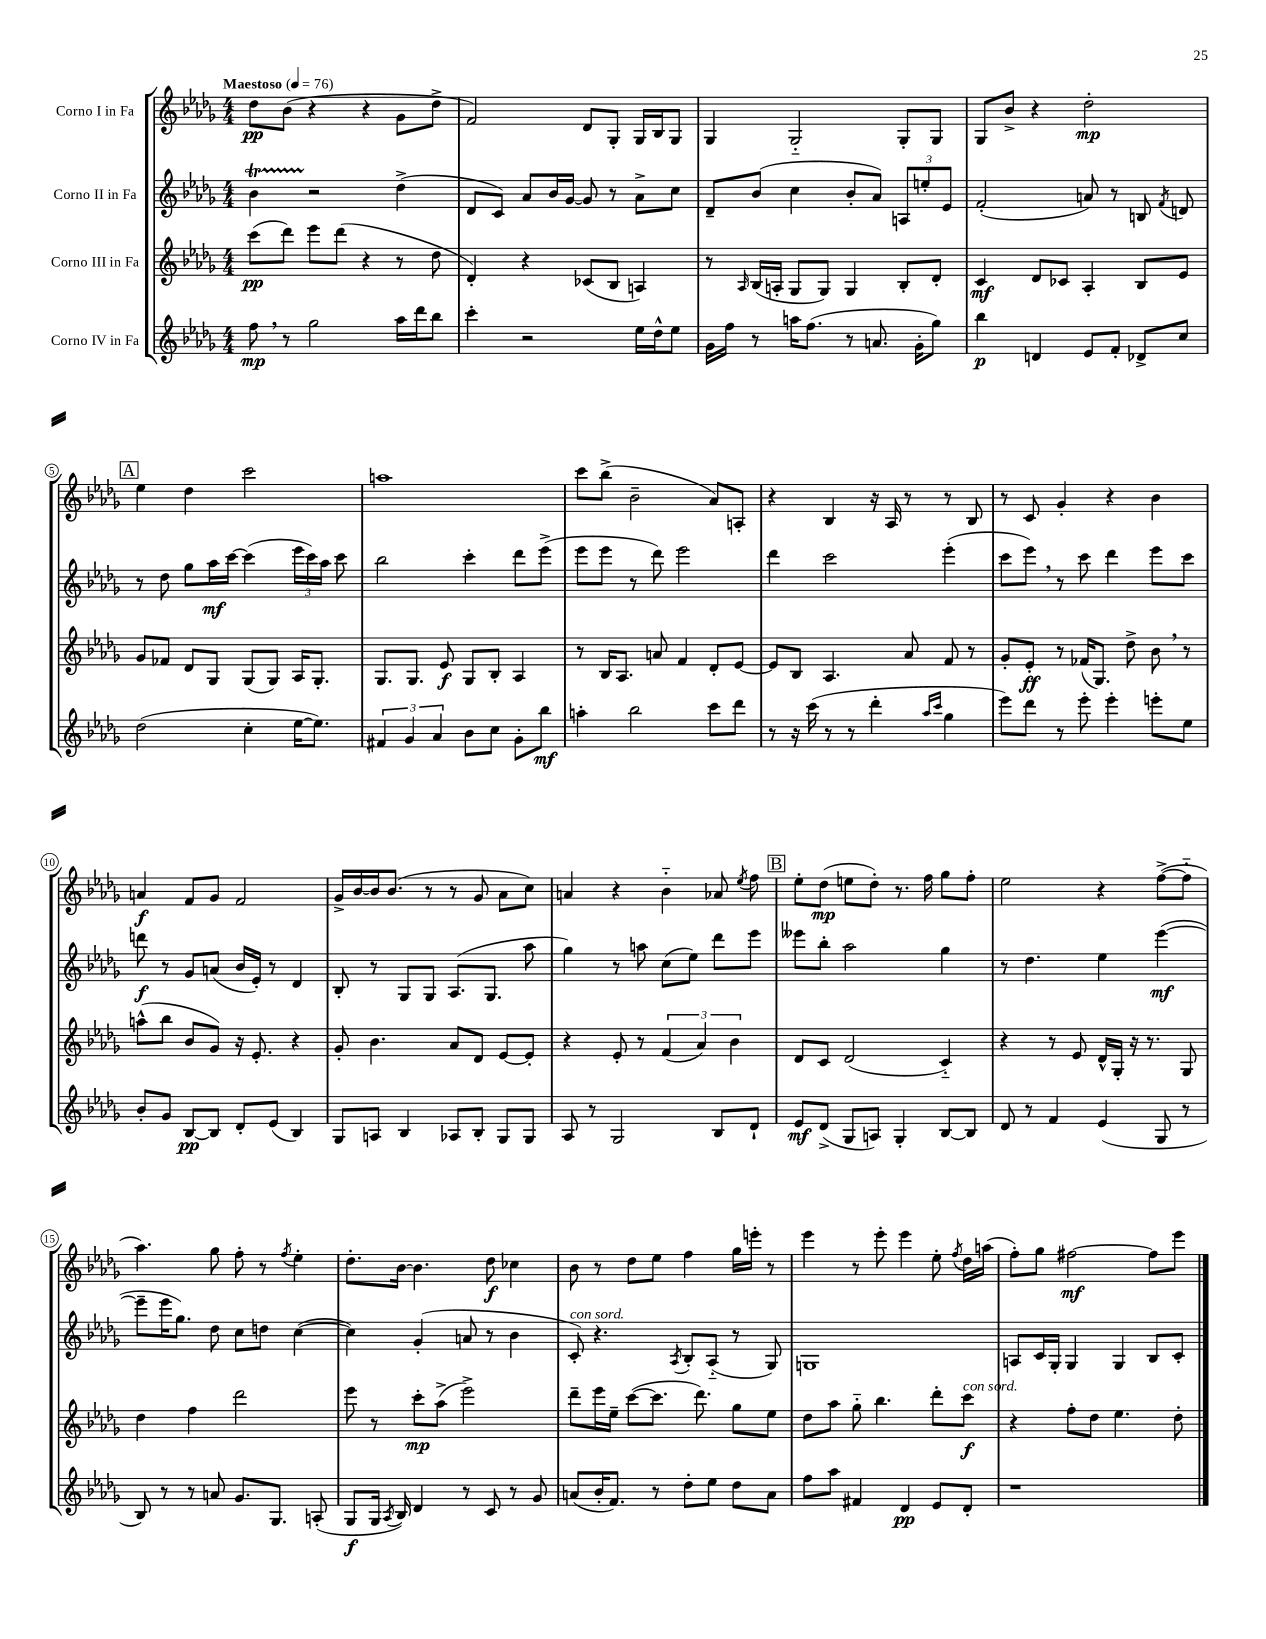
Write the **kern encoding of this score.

**kern	**dynam	**kern	**dynam	**kern	**dynam	**kern	**dynam
*part4	*part4	*part3	*part3	*part2	*part2	*part1	*part1
*staff4	*staff4	*staff3	*staff3	*staff2	*staff2	*staff1	*staff1
*I"Corno IV in Fa	*	*I"Corno III in Fa	*	*I"Corno II in Fa	*	*I"Corno I in Fa	*
*clefG2	*	*clefG2	*	*clefG2	*	*clefG2	*
*k[b-e-a-d-g-]	*	*k[b-e-a-d-g-]	*	*k[b-e-a-d-g-]	*	*k[b-e-a-d-g-]	*
*M4/4	*	*M4/4	*	*M4/4	*	*M4/4	*
*MM76	*	*MM76	*	*MM76	*	*MM76	*
=1	=1	=1	=1	=1	=1	=1	=1
!	!	!	!	!	!	!LO:TX:a:B:t=Maestoso	!
8ff,\	mp	(8ccc\L	pp	4b-T\	.	8dd-\L	pp
8r	.	8ddd-\J)	.	.	.	(8b-\J	.
2gg-\	.	8eee-\L	.	2r	.	4r	.
.	.	(8ddd-\J	.	.	.	.	.
.	.	4r	.	.	.	4r	.
16aa-\LL	.	8r	.	(4dd-^\	.	8g-\L	.
16ddd-\J	.	.	.	.	.	.	.
8bb-\J	.	8dd-\	.	.	.	8dd-^\J	.
=2	=2	=2	=2	=2	=2	=2	=2
4ccc'\	.	4d-'/)	.	8d-/L	.	2f/)	.
.	.	.	.	8c/J)	.	.	.
2r	.	4r	.	8a-/L	.	.	.
.	.	.	.	16b-/L	.	.	.
.	.	.	.	[16g-/JJ	.	.	.
.	.	(8c-X/L	.	8g-/]	.	8d-/L	.
.	.	8B-/J	.	8r	.	8G-'/J	.
16ee-\LL	.	4An/)	.	8a-^\L	.	16G-/LL	.
16dd-^^\J	.	.	.	.	.	16B-/J	.
8ee-\J	.	.	.	8cc\J	.	8G-/J	.
=3	=3	=3	=3	=3	=3	=3	=3
16g-\LL	.	8r	.	8d-~/L	.	4G-/	.
16ff\JJ	.	.	.	.	.	.	.
.	.	16qqA-/	.	.	.	.	.
8r	.	(16B-/LL	.	(8b-/J	.	.	.
.	.	16An'/JJ	.	.	.	.	.
16aan\KL	.	8G-/L	.	4cc\	.	2G-/	.
(8.ff\J	.	.	.	.	.	.	.
.	.	8G-/J)	.	.	.	.	.
8r	.	4G-/	.	8b-'/L	.	.	.
8.an/	.	.	.	8a-/J)	.	.	.
.	.	8B-'/L	.	12An/L	.	8G-'/L	.
16g-'\KL	.	.	.	.	.	.	.
.	.	.	.	12een'/	.	.	.
8gg-\J)	.	8d-'/J	.	.	.	8G-/J	.
.	.	.	.	12e-/J	.	.	.
=4	=4	=4	=4	=4	=4	=4	=4
4bb-\	p	4c/	mf	(2f'/	.	8G-/L	.
.	.	.	.	.	.	8b-^/J	.
4dn/	.	8d-/L	.	.	.	4r	.
.	.	8c-X/J	.	.	.	.	.
8e-/L	.	4A-'/	.	8an/)	.	2dd-'\	mp
8f'/J	.	.	.	8r	.	.	.
8d-X^/L	.	8B-/L	.	8Bn/	.	.	.
.	.	.	.	8qf/	.	.	.
8cc/J	.	8e-/J	.	8dn/	.	.	.
!!LO:LB:g=z
!!LO:REH:place=s1:t=A
=5	=5	=5	=5	=5	=5	=5	=5
(2dd-\	.	8g-/L	.	8r	.	4ee-\	.
.	.	8f-X/J	.	8dd-\	.	.	.
.	.	8d-/L	.	8gg-\L	.	4dd-\	.
.	.	8G-/J	.	16aa-\L	mf	.	.
.	.	.	.	[16ccc\JJ	.	.	.
4cc'\	.	(8G-/L	.	(4ccc\]	.	2ccc\	.
.	.	8G-/J)	.	.	.	.	.
[16ee-\KL	.	16A-/KL	.	24eee-\LL	.	.	.
.	.	.	.	24ccc\)	.	.	.
8.ee-\J])	.	8.G-'/J	.	.	.	.	.
.	.	.	.	24aa-\JJ	.	.	.
.	.	.	.	8ccc\	.	.	.
=6	=6	=6	=6	=6	=6	=6	=6
6f#X/	.	8.G-/L	.	2bb-\	.	1aan	.
6g-/	.	.	.	.	.	.	.
.	.	8.G-/J	.	.	.	.	.
6a-/	.	.	.	.	.	.	.
.	.	8e-/	f	.	.	.	.
8b-\L	.	8G-/L	.	4ccc'\	.	.	.
8cc\J	.	8B-'/J	.	.	.	.	.
8g-'\L	.	4A-/	.	8ddd-\L	.	.	.
8bb-\J	mf	.	.	(8eee-^\J	.	.	.
=7	=7	=7	=7	=7	=7	=7	=7
4aan'\	.	8r	.	8eee-\L	.	8ccc\L	.
.	.	16B-/KL	.	8eee-\J	.	(8bb-^\J	.
.	.	8.A-/J	.	.	.	.	.
2bb-\	.	.	.	8r	.	2b-~\	.
.	.	8an/	.	8ddd-\)	.	.	.
.	.	4f/	.	2eee-\	.	.	.
8ccc\L	.	8d-'/L	.	.	.	8a-/L)	.
8ddd-\J	.	[8e-/J	.	.	.	8An'/J	.
=8	=8	=8	=8	=8	=8	=8	=8
8r	.	8e-/L]	.	4ddd-\	.	4r	.
16r	.	8B-/J	.	.	.	.	.
(16ccc\	.	.	.	.	.	.	.
8r	.	4.A-/	.	2ccc\	.	4B-/	.
8r	.	.	.	.	.	.	.
4ddd-'\	.	.	.	.	.	16r	.
.	.	.	.	.	.	16A-/	.
.	.	8a-/	.	.	.	8r	.
16qqaa-/LL	.	.	.	.	.	.	.
16qqccc/JJ	.	.	.	.	.	.	.
4gg-\	.	8f/	.	(4eee-'\	.	8r	.
.	.	8r	.	.	.	8B-/	.
=9	=9	=9	=9	=9	=9	=9	=9
8eee-\L)	.	8g-'/L	.	8ccc\L	.	8r	.
8ddd-\J	.	8e-'/J	ff	8eee-,\J)	.	8c/	.
8r	.	8r	.	8r	.	4g-'/	.
8eee-'\	.	(16f-X/KL	.	8ccc\	.	.	.
.	.	8.G-/J)	.	.	.	.	.
4eee-'\	.	.	.	4ddd-\	.	4r	.
.	.	8dd-^\	.	.	.	.	.
8eeen'\L	.	8b-,\	.	8eee-\L	.	4b-\	.
8ee-\J	.	8r	.	8ccc\J	.	.	.
!!LO:LB:g=z
=10	=10	=10	=10	=10	=10	=10	=10
8b-'/L	.	(8aan^^\L	.	8dddn\	f	4an/	f
8g-/J	.	8bb-\J	.	8r	.	.	.
[8B-/L	pp	8b-/L	.	8g-/L	.	8f/L	.
8B-/J]	.	8g-/J)	.	(8an/J	.	8g-/J	.
8d-'/L	.	16r	.	16b-/LL	.	2f/	.
.	.	8.e-'/	.	16e-'/JJ)	.	.	.
(8e-/J	.	.	.	8r	.	.	.
4B-/)	.	4r	.	4d-/	.	.	.
=11	=11	=11	=11	=11	=11	=11	=11
8G-/L	.	8g-'/	.	8B-'/	.	16g-^/LL	.
.	.	.	.	.	.	[16b-/	.
8An/J	.	4.b-\	.	8r	.	16b-/J]	.
.	.	.	.	.	.	(8.b-/J	.
4B-/	.	.	.	8G-/L	.	.	.
.	.	.	.	8G-/J	.	8r	.
8A-X/L	.	8a-/L	.	(8.A-/L	.	8r	.
8B-'/J	.	8d-/J	.	.	.	8g-/	.
.	.	.	.	8.G-/J	.	.	.
8G-/L	.	[8e-/L	.	.	.	8a-\L	.
8G-/J	.	8e-'/J]	.	8aa-\	.	8cc\J)	.
=12	=12	=12	=12	=12	=12	=12	=12
8A-/	.	4r	.	4gg-\)	.	4an/	.
8r	.	.	.	.	.	.	.
2G-/	.	8e-'/	.	8r	.	4r	.
.	.	8r	.	8aan\	.	.	.
.	.	(6f/	.	(8cc\L	.	4b-\	.
.	.	.	.	8ee-\J)	.	.	.
.	.	6a-/)	.	.	.	.	.
8B-/L	.	.	.	8ddd-\L	.	8a-X/	.
.	.	6b-\	.	.	.	.	.
.	.	.	.	.	.	8qee-/	.
8d-`/J	.	.	.	8eee-\J	.	8ff\	.
!!LO:REH:place=s1:t=B
=13	=13	=13	=13	=13	=13	=13	=13
8e-/L	mf	8d-/L	.	8eee--X\L	.	8ee-'\L	.
(8d-^/J	.	8c/J	.	8bb-'\J	.	(8dd-\J	mp
8G-/L	.	(2d-/	.	2aa-\	.	8een\L	.
8An/J)	.	.	.	.	.	8dd-'\J)	.
4G-'/	.	.	.	.	.	8.r	.
.	.	.	.	.	.	16ff\	.
[8B-/L	.	4c/)	.	4gg-\	.	8gg-\L	.
8B-/J]	.	.	.	.	.	8ff'\J	.
=14	=14	=14	=14	=14	=14	=14	=14
8d-/	.	4r	.	8r	.	2ee-\	.
8r	.	.	.	4.dd-\	.	.	.
4f/	.	8r	.	.	.	.	.
.	.	8e-/	.	.	.	.	.
(4e-/	.	16d-^^/LL	.	4ee-\	.	4r	.
.	.	16G-'/JJ	.	.	.	.	.
.	.	16r	.	.	.	.	.
.	.	8.r	.	.	.	.	.
8G-/	.	.	.	([4eee-\	mf	([8ff^\L	.
8r	.	8G-/	.	.	.	8ff\J]	.
!!LO:LB:g=z
=15	=15	=15	=15	=15	=15	=15	=15
8B-/)	.	4dd-\	.	8eee-~\L]	.	4.aa-\)	.
8r	.	.	.	16eee-\K	.	.	.
.	.	.	.	8.gg-\J)	.	.	.
8r	.	4ff\	.	.	.	.	.
8an/	.	.	.	8dd-\	.	8gg-\	.
8.g-/L	.	2ddd-\	.	8cc\L	.	8ff'\	.
.	.	.	.	8ddn\J	.	8r	.
8.G-/J	.	.	.	.	.	.	.
.	.	.	.	.	.	8qff/	.
.	.	.	.	([4cc\	.	4ee-'\	.
(8An'/	.	.	.	.	.	.	.
=16	=16	=16	=16	=16	=16	=16	=16
8G-/L	f	8eee-\	.	4cc\])	.	8.dd-'\L	.
16G-/Jk	.	8r	.	.	.	.	.
8qA-/	.	.	.	.	.	.	.
16B-/)	.	.	.	.	.	[16b-\Jk	.
4d-/	.	8ccc'\L	mp	(4g-'/	.	4.b-\]	.
.	.	(8aa-^\J	.	.	.	.	.
8r	.	2eee-^\)	.	8an/	.	.	.
8c/	.	.	.	8r	.	8dd-\	f
8r	.	.	.	4b-\	.	4cc-X\	.
8g-/	.	.	.	.	.	.	.
=17	=17	=17	=17	=17	=17	=17	=17
!	!	!	!	!LO:TX:a:i:t=con sord.	!	!	!
(8an/L	.	8ddd-~\L	.	8c'/)	.	8b-\	.
16b-'/K	.	16eee-\L	.	4.r	.	8r	.
8.f/J)	.	16ee-~\JJ	.	.	.	.	.
.	.	([8ccc\L	.	.	.	8dd-\L	.
8r	.	8.ccc\J]	.	.	.	8ee-\J	.
.	.	.	.	8qA-/	.	.	.
8dd-'\L	.	.	.	8B-'/L	.	4ff\	.
.	.	8.ddd-\)	.	.	.	.	.
8ee-\J	.	.	.	(8A-/J	.	.	.
8dd-\L	.	8gg-\L	.	8r	.	16gg-\LL	.
.	.	.	.	.	.	16eeen'\JJ	.
8a\J	.	8ee-\J	.	8G-/)	.	8r	.
=18	=18	=18	=18	=18	=18	=18	=18
8ff\L	.	8dd-\L	.	1Gn	.	4eee-\	.
8aa-\J	.	8aa-\J	.	.	.	.	.
4f#X/	.	8gg-\	.	.	.	8r	.
.	.	4.bb-\	.	.	.	8eee-'\	.
4d-/	pp	.	.	.	.	4eee-\	.
8e-/L	.	8ddd-'\L	.	.	.	8ee-'\	.
.	.	.	.	.	.	8qff/	.
!	!	!LO:TX:a:i:t=con sord.	!	!	!	!	!
8d-'/J	.	8ccc\J	f	.	.	16dd-\LL	.
.	.	.	.	.	.	(16aan\JJ	.
=19	=19	=19	=19	=19	=19	=19	=19
1r	.	4r	.	8An/L	.	8ff'\L)	.
.	.	.	.	16c/L	.	8gg-\J	.
.	.	.	.	16G-'/JJ	.	.	.
.	.	8ff'\L	.	4G-/	.	[2ff#X\	mf
.	.	8dd-\J	.	.	.	.	.
.	.	4.ee-\	.	4G-/	.	.	.
.	.	.	.	8B-/L	.	8ff#\L]	.
.	.	8dd-'\	.	8c'/J	.	8eee-\J	.
==	==	==	==	==	==	==	==
*-	*-	*-	*-	*-	*-	*-	*-
